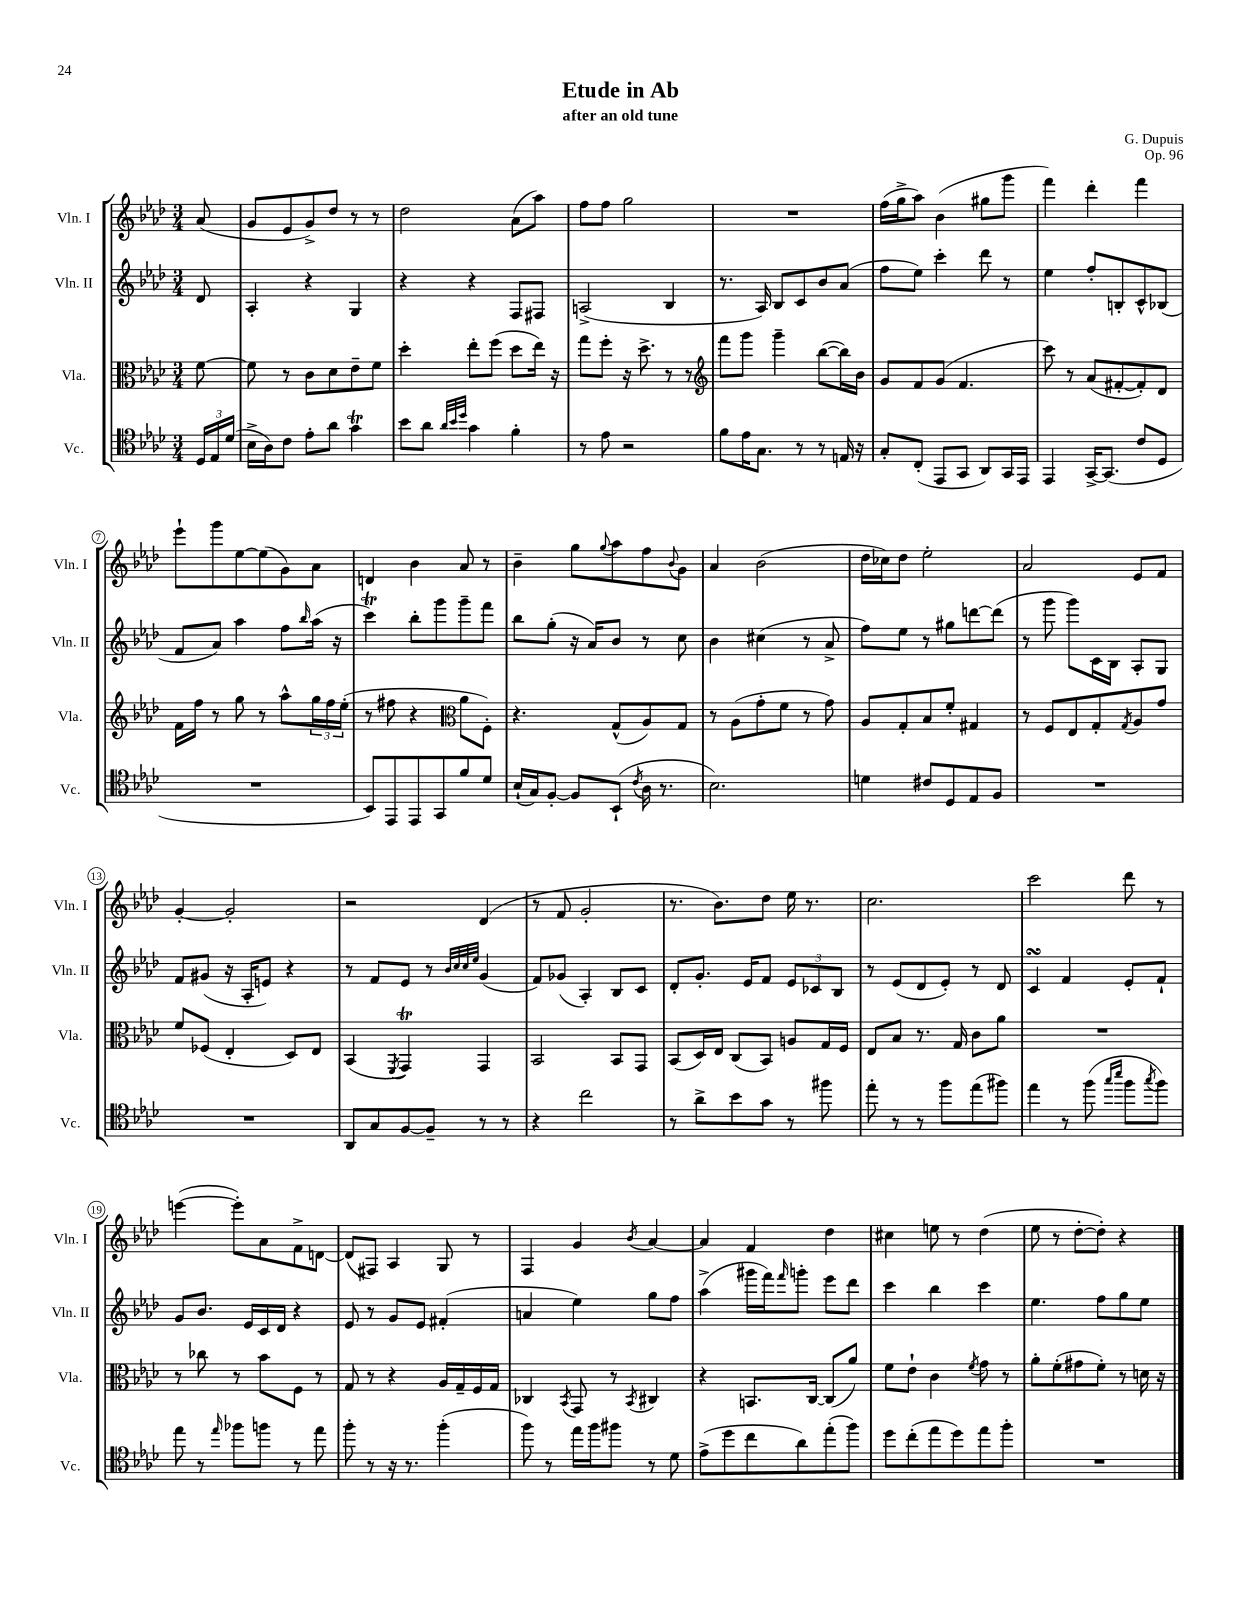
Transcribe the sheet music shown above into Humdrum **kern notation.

**kern	**kern	**kern	**kern
*staff4	*staff3	*staff2	*staff1
*clefC4	*clefC3	*clefG2	*clefG2
*k[b-e-a-d-]	*k[b-e-a-d-]	*k[b-e-a-d-]	*k[b-e-a-d-]
*M3/4	*M3/4	*M3/4	*M3/4
24D-/LL	[8f\	8d-/	(8a-/
24E-/	.	.	.
(24d-/JJ	.	.	.
=	=	=	=
16B-^\LL	8f\]	4A-'/	8g/L
16A-\J)	.	.	.
8c\J	8r	.	8e-/
8e-'\L	8c\L	4r	8g^/)
8a-\J	8d-\	.	8dd-/J
4g\	8e-~\	4G/	8r
.	8f\J	.	8r
=	=	=	=
8b-\L	4dd-'\	4r	2dd-\
8a-\J	.	.	.
32qqa-/LLL	.	.	.
32qqb-/	.	.	.
32qqdd-/JJJ	.	.	.
4g\	8ee-'\L	4r	.
.	(8ff\J	.	.
4f'\	8dd-\L	8F/L	(8a-\L
.	16ee-\Jk)	8F#/J	8aa-\J)
.	16r	.	.
=	=	=	=
8r	8gg\L	(2A^/	8ff\L
8e-\	8ff'\J	.	8ff\J
2r	16r	.	2gg\
.	8.dd-^\	.	.
.	8r	4B-/	.
.	8r	.	.
=	=	=	=
*	*clefG2	*	*
8f\L	8fff\L	8.r	2.r
16e-\K	8ggg\J	.	.
8.G\J	.	16A-/)	.
.	4ggg~\	8B-/L	.
8r	.	8c/	.
8r	([8bb-\L	8b-/	.
16E/	16bb-\]L)	(8a-/J	.
16r	16b-\JJ	.	.
=	=	=	=
8G'/L	8g/L	8ff\L	(16ff\LL
.	.	.	16gg^\J
(8C'/J	8f/	8ee-\J)	8aa-\J)
8EE-/L	(8g/J	4ccc'\	(4b-\
8GG/J	4.f/	.	.
8AA-/L)	.	8ddd-\	8gg#\L
16GG/L	.	8r	8ggg\J
16EE-/JJ	.	.	.
=	=	=	=
4EE-/	8ccc\)	4ee-\	4fff\)
.	8r	.	.
[16GG^/LK	(8a-/L	8ff'/L	4ddd-'\
(8.GG/]J	.	.	.
.	[8f#'/	8B'/	.
8c/L	8f#'/])	8c^^/	4fff\
8D-/J	8d-/J	(8B-/J	.
=	=	=	=
2.r	16f\LL	8f/L	8eee-`\L
.	16ff\JJ	.	.
.	8r	8a-/J)	8ggg\
.	8gg\	4aa-\	[8ee-\
.	8r	.	(8ee-\]
.	8aa-^^\L	8ff\L	8g\)
.	.	16qqbb-/	.
.	24gg\L	(16aa-\Jk	8a-\J
.	24ff\	.	.
.	.	16r	.
.	(24ee-'\JJ	.	.
=	=	=	=
8BB-/L)	8r	4ccc\)	4d/
8EE-/	8ff#\	.	.
8EE-/	4r	8bb-'\L	4b-\
8GG/	.	8ggg\	.
*	*clefC3	*	*
8f/	8a-\L	8ggg~\	8a-/
8d-/J	8F'\J)	8fff\J	8r
=	=	=	=
(16B-`/LL	4.r	8bb-\L	4b-~\
16G/J)	.	.	.
[8F'/J	.	(8gg'\J	.
8F/]L	.	16r	8gg\L
.	.	16a-/LK)	.
.	.	.	8qqgg/
(8BB-`/J	(8G^^/L	8b-/J	8aa-\
8qc/	.	.	.
16A-\	8A-/)	8r	8ff\
8.r	.	.	.
.	.	.	8qqb-/
.	8G/J	8cc\	8g\J
=	=	=	=
2.B-\)	8r	4b-\	4a-/
.	(8A-\L	.	.
.	8g'\	(4cc#\	(2b-\
.	8f\J	.	.
.	8r	8r	.
.	8g\)	8a-^/	.
=	=	=	=
4d\	8A-/L	8ff\L)	16dd-\LL
.	.	.	16cc-\J)
.	8G'/	8ee-\J	8dd-\J
8c#/L	8B-/	8r	2ee-'\
8D-/	8f'/J	8gg#\L	.
8E-/	4G#/	[8ddd\	.
8F/J	.	(8ddd\]J	.
=	=	=	=
2.r	8r	8r	2a-/
.	8F/L	8ggg\	.
.	8E-/	8ggg\L)	.
.	8G'/	16c\L	.
.	.	16B-\JJ	.
.	8qG/	.	.
.	8A-/	8A-'/L	8e-/L
.	8g/J	8G/J	8f/J
=	=	=	=
2.r	8f/L	8f/L	[4g'/
.	(8F-/J	(8g#/J	.
.	4E-'/	16r	2g'/]
.	.	16A-'/LK	.
.	.	8e/J)	.
.	8D-/L)	4r	.
.	8E-/J	.	.
=	=	=	=
8AA-/L	(4BB-/	8r	2r
8G/	.	8f/L	.
.	8qFF/	.	.
[8F/	4GG/)	8e-/J	.
8F~/]J	.	8r	.
.	.	32qqb-/LLL	.
.	.	32qqcc/	.
.	.	32qqcc/	.
.	.	32qqee-/JJJ	.
8r	4GG/	(4g/	(4d-/
8r	.	.	.
=	=	=	=
4r	2BB-/	8f/L)	8r
.	.	(8g-/J	8f/
2cc\	.	4A-'/)	2g'/
.	8BB-/L	8B-/L	.
.	8GG/J	8c/J	.
=	=	=	=
8r	(8BB-/L	8d-'/L	8.r
8a-^\L	16D-/L)	8.g'/J	.
.	16E-/JJ	.	8.b-\L)
8b-\	(8C/L	.	.
.	.	16e-/LK	.
8g\J	8BB-/J)	8f/J	8dd-\J
8r	8A/L	12e-/L	16ee-\
.	.	.	8.r
.	.	12c-/	.
8ff#\	16G/L	.	.
.	.	12B-/J	.
.	16F/JJ	.	.
=	=	=	=
8ee-'\	8E-/L	8r	2.cc\
8r	8B-/J	(8e-/L	.
8r	8.r	8d-/	.
8ff\L	.	8e-'/J)	.
.	16G/	.	.
(8ee-\	8c\L	8r	.
8ff#\J)	8a-\J	8d-/	.
=	=	=	=
4ee-\	2.r	4c/	2ccc\
8r	.	4f/	.
(8ff\	.	.	.
16qqgg/LL	.	.	.
16qqbb-/JJ	.	.	.
8ff\L	.	8e-'/L	8ddd-\
8qgg/	.	.	.
8ff\J)	.	8f`/J	8r
=	=	=	=
8ee-\	8r	8g/L	([4eee\
8r	8cc-\	8.b-/J	.
16qqee-/	.	.	.
8ff-\L	8r	.	8eee'\]L)
.	.	16e-/LL	.
8ff\J	8b-\L	16c/	8a-\
.	.	16d-/JJ	.
8r	8F\J	4r	8f^\
8ee-\	8r	.	[8d\J
=	=	=	=
8ff'\	8G/	8e-/	(8d/]L
8r	8r	8r	8F#/J)
16r	4r	8g/L	4A-/
8.r	.	.	.
.	.	8e-/J	.
(4ff'\	16A-/LL	(4f#'/	8G/
.	16G~/	.	.
.	16F/	.	8r
.	16G/JJ	.	.
=	=	=	=
8ff\)	4C-/	4a/	4F/
8r	.	.	.
.	8qBB-/	.	.
16ee-\LL	8GG/	4ee-\)	4g/
16ff\J	.	.	.
8ff#\J	8r	.	.
.	8qBB-/	.	8qb-/
8r	4C#/	8gg\L	[4a-/
8d-\	.	8ff\J	.
=	=	=	=
(8e-^\L	4r	(4aa-^\	4a-/]
8dd-\	.	.	.
8cc\	8.BB/L	16ggg#\LL	4f/
.	.	16fff\J)	.
.	.	16qqfff/	.
8a-\)	.	8ggg'\J	.
.	[16C/Jk	.	.
(8ee-'\	(8C/]L	8eee-\L	4dd-\
8ff\J)	8a-/J)	8ddd-\J	.
=	=	=	=
8dd-\L	8f\L	4ccc\	4cc#\
(8cc'\	8e-`\J	.	.
8ee-\	4c\	4bb-\	8ee\
8dd-\)	.	.	8r
.	8qf/	.	.
8ee-\	8g\	4ccc\	(4dd-\
8ff'\J	8r	.	.
=	=	=	=
2.r	8a-'\L	4.ee-\	8ee-\
.	(8f'\	.	8r
.	8g#\	.	[8dd-'\L
.	8f'\J)	8ff\L	8dd-'\]J)
.	8r	8gg\	4r
.	16d\	8ee-\J	.
.	16r	.	.
==	==	==	==
*-	*-	*-	*-
